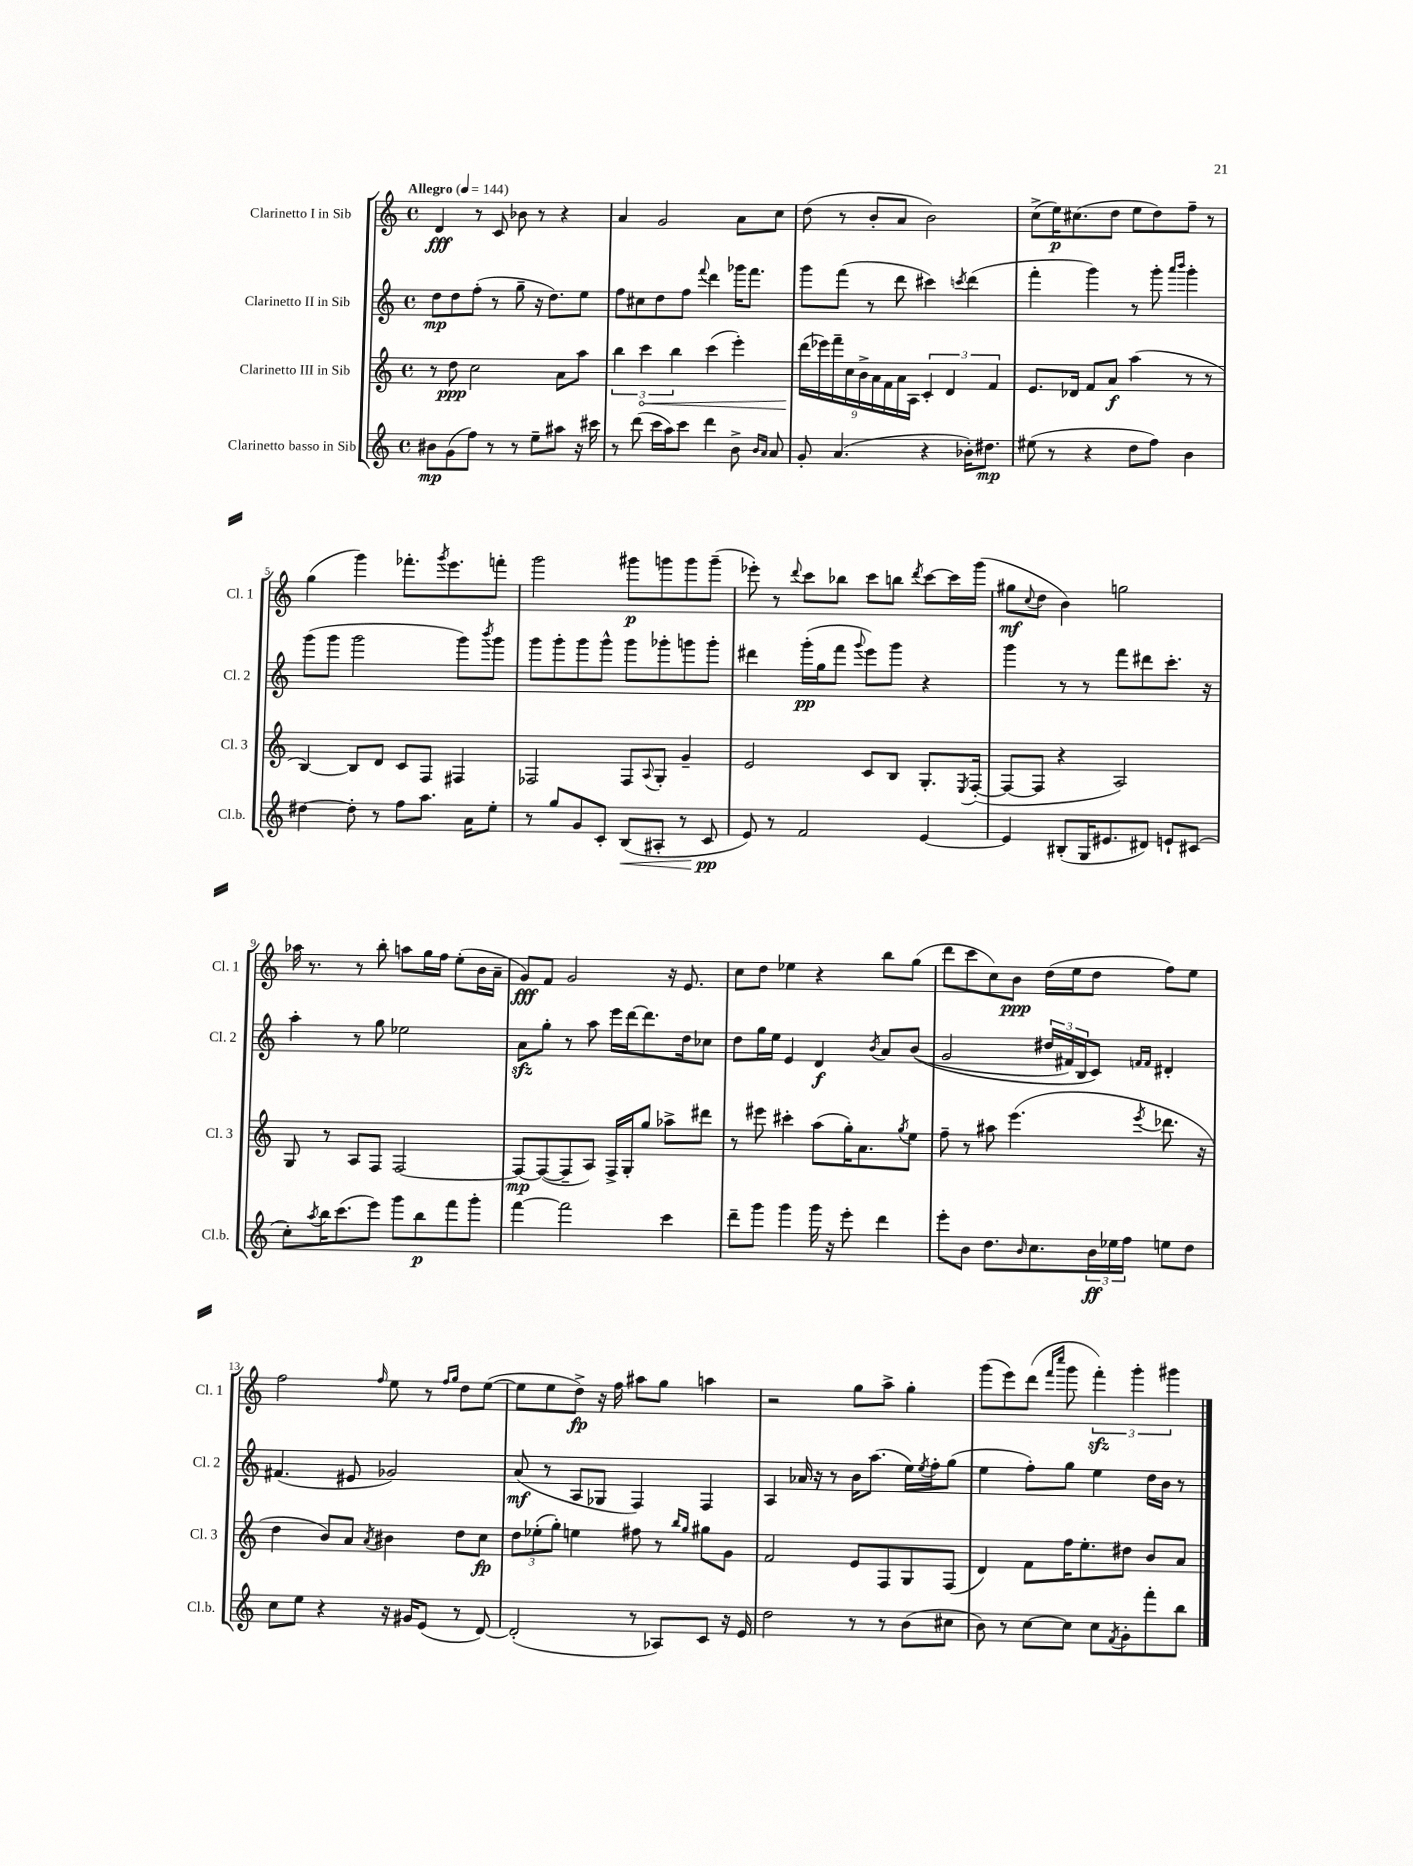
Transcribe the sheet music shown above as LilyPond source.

<<
\new StaffGroup <<
\new Staff = "s0" \with { instrumentName = "Clarinetto I in Sib" shortInstrumentName = "Cl. 1" } {
    \clef treble \key c \major \defaultTimeSignature \time 4/4 \tempo "Allegro" 4 = 144
    d'4\fff r8 c'8 bes'8 r8 r4 |
    a'4 g'2 a'8 c''8 |
    d''8( r8 b'8-. a'8 b'2) |
    c''8->( e''16\p) cis''8.( d''8 e''8 d''8) f''8-- r8 |
    g''4( g'''4) fes'''8.-. \acciaccatura { g'''8 } e'''8. f'''8-. |
    g'''2 gis'''8\p g'''8 g'''8 g'''8--( |
    ees'''8-.) r8 \appoggiatura { d'''8 } c'''8 bes''8 c'''8 b''8 \acciaccatura { d'''8 } c'''8~ c'''16 g'''16( |
    gis''8\mf \appoggiatura { c''8 } d''8 b'4) g''2 |
    aes''16 r8. r8 b''8-. a''8 g''16 f''16 e''8-.( b'16 a'16-- |
    g'8\fff) f'8 g'2 r16 e'8. |
    c''8 d''8 ees''4 r4 b''8 g''8( |
    d'''8 c'''8 c''8) b'8\ppp d''16( e''16 d''8 f''8) e''8 |
    f''2 \grace { f''16 } e''8 r8 \grace { f''16 g''16 } d''8 e''8~( |
    e''8 e''8 d''8->\fp) r16 f''16 ais''8 g''8 a''4 |
    r2 g''8 a''8-> g''4-. |
    g'''8( e'''8) d'''8( \grace { f'''16 c''''16 } g'''8 \tuplet 3/2 { f'''4-.\sfz) g'''4-. gis'''4 } \bar "|." |
}
\new Staff = "s1" \with { instrumentName = "Clarinetto II in Sib" shortInstrumentName = "Cl. 2" } {
    \clef treble \key c \major \defaultTimeSignature \time 4/4
    d''8\mp d''8 f''8-.( r8 g''8-- r16 d''8.) e''8 |
    f''8 cis''8 d''8 f''8 \appoggiatura { f'''8 } d'''4 ges'''16 f'''8. |
    g'''8 f'''8( r8 d'''8 cis'''4) \acciaccatura { c'''8 } d'''4( |
    f'''4-. g'''4) r8 g'''8-. \grace { a'''16 b'''16 } g'''4-. |
    g'''8( g'''8 g'''2 g'''8) \acciaccatura { b'''8 } g'''8 |
    g'''8 g'''8-. g'''8 g'''8-^ g'''8 ges'''8-. g'''8 g'''8-. |
    dis'''4 g'''16-.\pp( g''16 f'''8 \appoggiatura { g'''8 } e'''8) g'''8 r4 |
    g'''4 r8 r8 f'''8 dis'''8 c'''8.-. r16 |
    a''4-. r8 g''8 ees''2 |
    a'8\sfz g''8-. r8 a''8 e'''16 d'''16~ d'''8. d''16 ces''8 |
    d''8 g''16 e''16 e'4 d'4\f \acciaccatura { b'8 } a'8 b'8(\( |
    g'2 \tuplet 3/2 { dis''16 fis'16) b16 } c'8\) \grace { f'16 f'16 } dis'4-. |
    fis'4.( eis'8 ges'2) |
    a'8\mf( r8 a8 ges8 f4) f4 |
    a4 aes'16 r16 r8 b'16 a''8.( e''16) \acciaccatura { e''8 } f''16-. g''8( |
    e''4 f''8-.) g''8 e''4 d''16 b'16 r8 \bar "|." |
}
\new Staff = "s2" \with { instrumentName = "Clarinetto III in Sib" shortInstrumentName = "Cl. 3" } {
    \clef treble \key c \major \defaultTimeSignature \time 4/4
    r8 d''8\ppp c''2 a'8 a''8 |
    \tuplet 3/2 { b''4 \once \override Hairpin.circled-tip = ##t c'''4\< b''4 } c'''4( e'''4-.) |
    \tuplet 9/8 { d'''16\!( ees'''16) f'''16-- c''16 b'16-> a'16 f'16 a'16 a16 } \tuplet 3/2 { c'4-. d'4 f'4 } |
    e'8. des'16 f'8 a'8\f a''4( r8 r8 |
    b4~) b8 d'8 c'8 f8 fis4 |
    fes2 fes8 \appoggiatura { a8 } g8-. g'4-- |
    e'2 c'8 b8 g8.-. \acciaccatura { e8 } f16~-.( |
    f8~ f8 r4 a2) |
    g8 r8 a8 f8 f2~ |
    f8~\mp f8~( f8-- a8) f16-> g16-. g''8 aes''8-> dis'''8 |
    r8 eis'''8 cis'''4-. a''8( g''16-.) a'8. \acciaccatura { g''8 } e''8 |
    f''8-- r8 ais''8 e'''4.( \acciaccatura { e'''8 } des'''8. r16 |
    d''4 b'8) a'8 \acciaccatura { a'8 } bis'4 d''8 c''8\fp |
    \tuplet 3/2 { d''8 ees''8-.( g''8-.) } e''4 fis''8 r8 \grace { b''16 g''16 } gis''8 g'8 |
    f'2 e'8 f8 g8 f8( |
    d'4) f'8 f''16 e''8.-. dis''8 b'8 a'8 \bar "|." |
}
\new Staff = "s3" \with { instrumentName = "Clarinetto basso in Sib" shortInstrumentName = "Cl.b." } {
    \clef treble \key c \major \defaultTimeSignature \time 4/4
    bis'8\mp g'8( f''8) r8 r8 e''8-- ais''8 r16 cis'''16 |
    r8 d'''8( c'''16 a''16) c'''8 d'''4 b'8-> \grace { b'16 a'16 } a'8 |
    g'8-. a'4.( r4 bes'16-.) dis''8.\mp |
    eis''8( r8 r4 d''8 f''8) b'4 |
    dis''4~ dis''8-. r8 f''8 a''8. a'16 e''8-. |
    r8 g''8 g'8 c'8-. b8\<( ais8-. r8 c'8\pp\! |
    e'8) r8 f'2 e'4~ |
    e'4 bis8-.( g16 eis'8. dis'8) e'8-! cis'8( |
    c''8-.) \acciaccatura { a''8 } b''16 c'''8.( e'''8) g'''8 b''8\p f'''8 g'''8-. |
    f'''4~ f'''2 c'''4 |
    d'''8-- g'''8 g'''4 g'''16 r16 e'''8-. d'''4 |
    e'''8-. b'8 d''8. \grace { b'16 } c''8. \tuplet 3/2 { b'16\ff ees''16 f''16 } e''8 d''8 |
    c''8 e''8 r4 r16 gis'16 e'8( r8 d'8~) |
    d'2-.( r8 aes8) c'8 r16 e'16 |
    d''2 r8 r8 b'8( cis''8 |
    b'8) r8 c''8~ c''8 c''8 \acciaccatura { f'8 } g'8-. f'''8-. b''8 \bar "|." |
}
>>
>>
